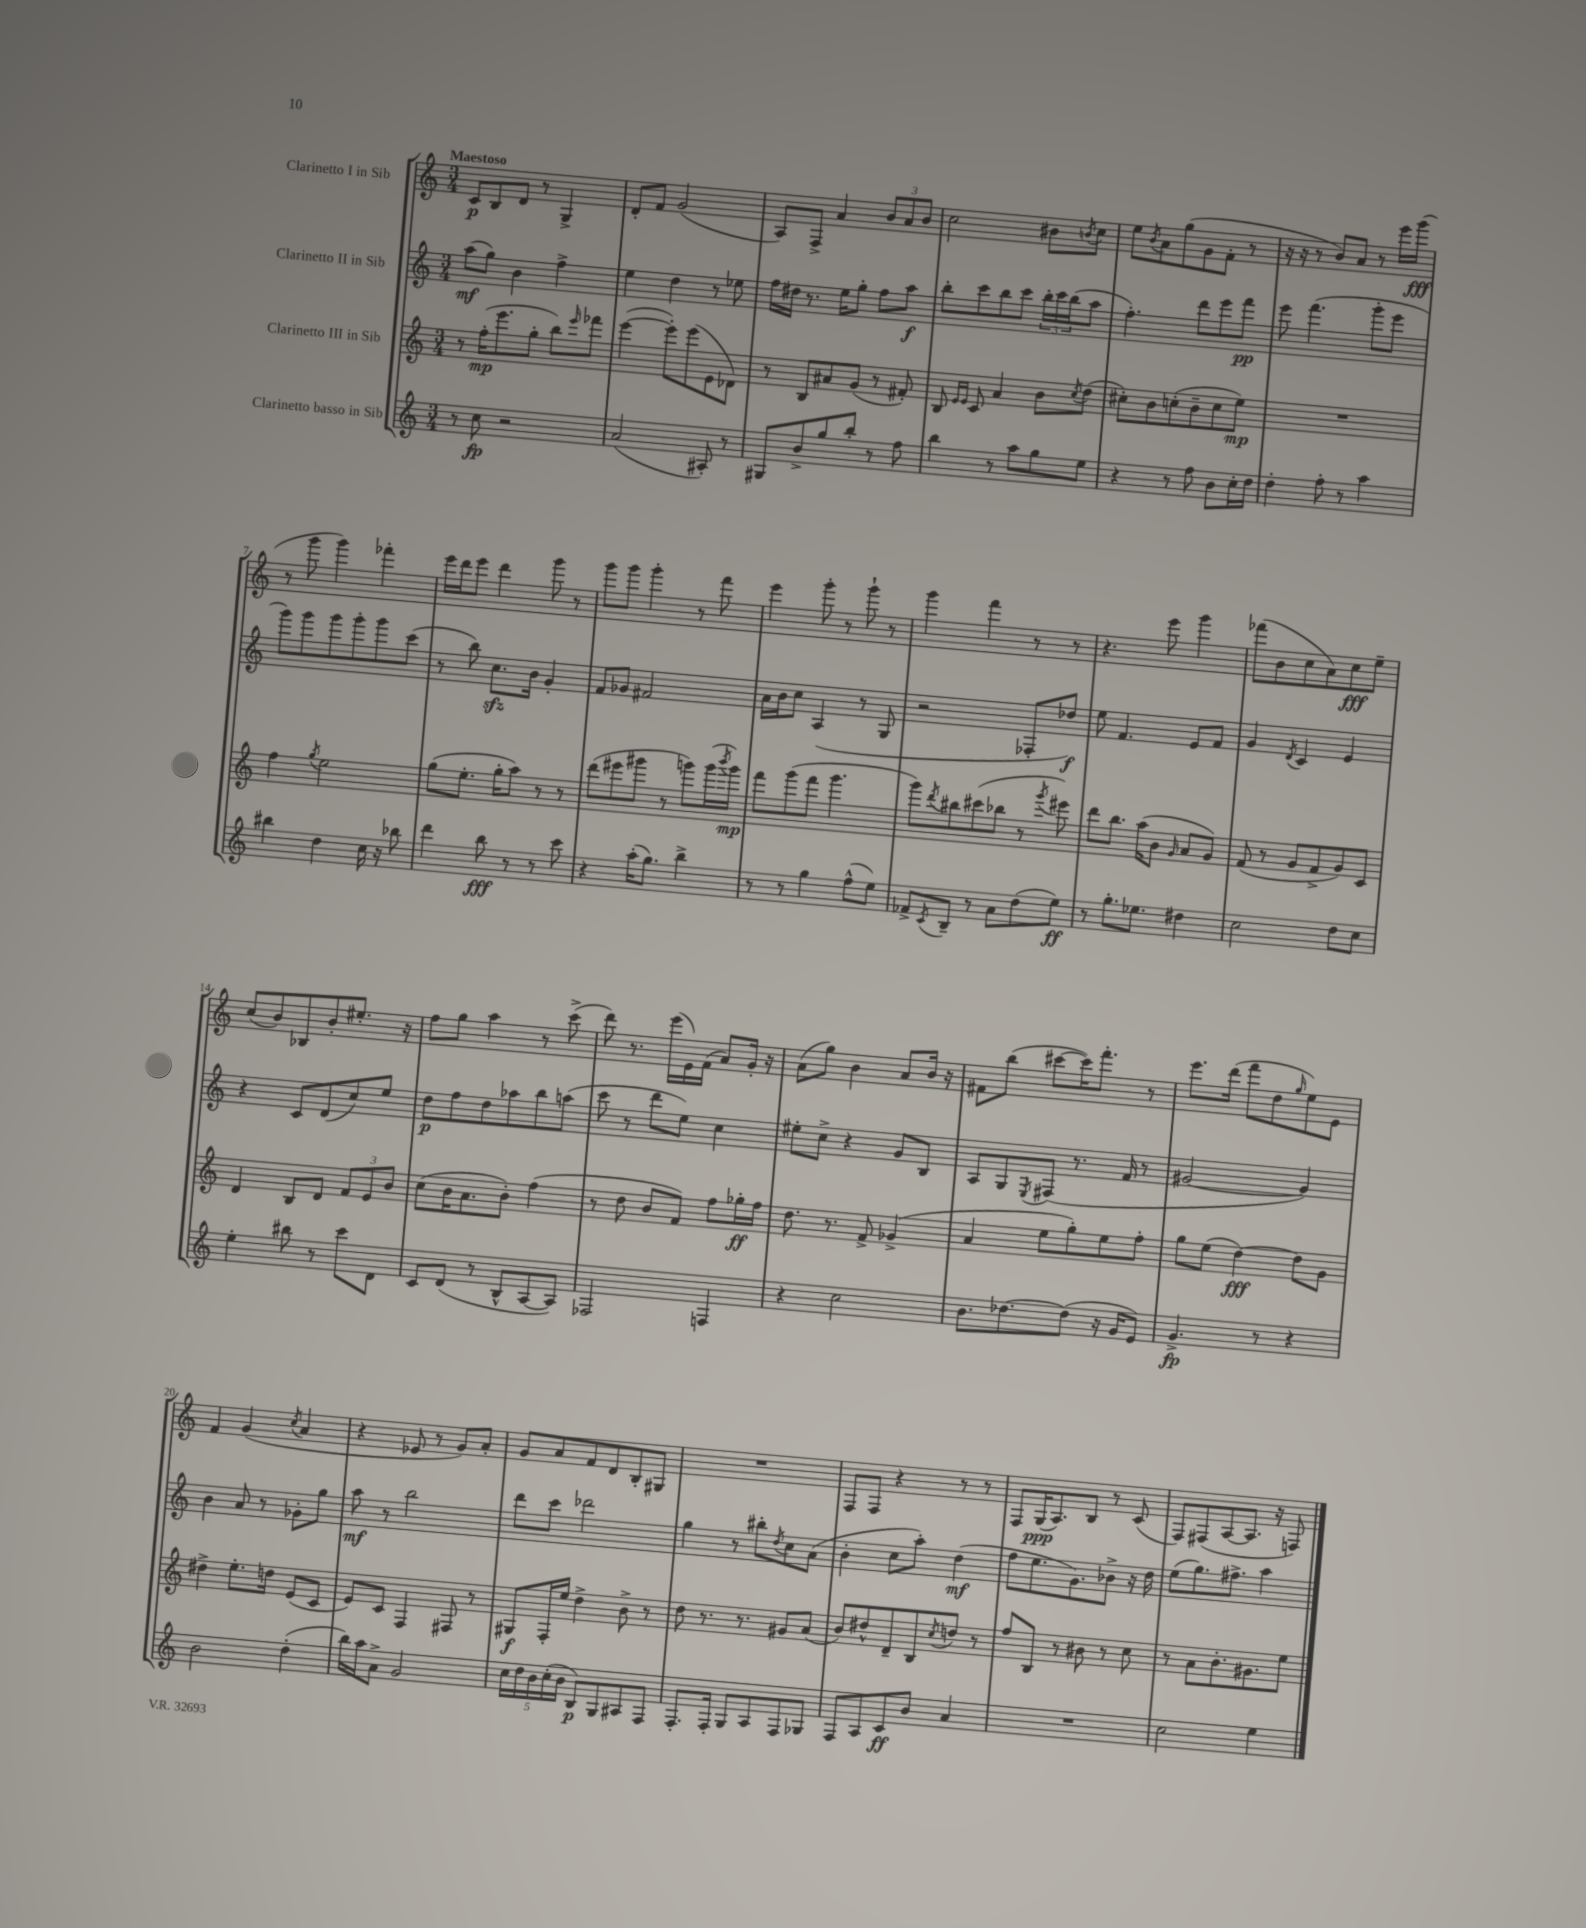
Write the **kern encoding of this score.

**kern	**kern	**kern	**kern
*staff4	*staff3	*staff2	*staff1
*clefG2	*clefG2	*clefG2	*clefG2
*k[]	*k[]	*k[]	*k[]
*M3/4	*M3/4	*M3/4	*M3/4
8r	8r	(8aa	8c
8cc	(16ff'	8gg)	8B
.	8.eee	.	.
2r	.	4b	8d
.	8gg'	.	8r
.	8bb)	4ff^	4G^
.	16qqeee	.	.
.	8fff-	.	.
=	=	=	=
(2a	([4eee	4ee	8d'
.	.	.	8f
.	8eee'])	4dd	(2g
.	(8eee	.	.
8A#')	8e	8r	.
8r	8d-)	8ee-	.
=	=	=	=
8G#	8r	16ff	8A)
.	.	16dd#	.
8b^	8B	8.r	8F^
8gg	8a#	.	4a
.	.	16ee	.
8bb'	(8g	8gg'	.
8r	8r	8ff	12b
.	.	.	12a
8ff	8f#')	8aa	.
.	.	.	12b
=	=	=	=
4bb	8B	8bb'	2cc
.	16qqe	.	.
.	16qqe	.	.
.	8c	8ccc	.
8r	4a	8bb	.
8aa	.	8ccc	.
8gg	8b	24bb'	8b#
.	.	24ccc	.
.	.	(24bb	.
.	8qcc	.	8qb
8ee	(8dd	8aa	8cc
=	=	=	=
4r	8cc#')	4.ff')	8ee
.	.	.	8qb
.	8b	.	8a
8r	(8cc'	.	(8gg
8ff	8b~	8ddd	8g
8b	8cc	8eee	8f'
16cc'	8ee)	8fff	8r
16dd	.	.	.
=	=	=	=
4dd'	2.r	8eee	16r
.	.	.	16r
.	.	(4.fff	8r
8ff'	.	.	8b)
8r	.	.	8a
4aa	.	8ggg'	8r
.	.	8eee	16eee
.	.	.	(16ggg
=	=	=	=
4bb#	4ff	8ggg)	8r
.	.	8ggg	8ggg
.	8qgg	.	.
4dd	2ee	8ggg	4ggg)
.	.	8ggg'	.
16cc	.	8ggg	4fff-'
16r	.	.	.
8bb-	.	(8ccc	.
=	=	=	=
4ddd	(8gg	8r	16eee
.	.	.	16ddd
.	8.ee'	8bb)	8eee
8bb	.	8.cc	4ddd
.	16gg'	.	.
8r	8aa)	.	.
.	.	16b	.
8r	8r	4g'	8ggg
8ccc	8r	.	8r
=	=	=	=
4r	(8ddd	8f	8ggg
.	8eee#	8g-	8ggg
(16aa'	8ggg#	2f#	4ggg'
8.gg)	.	.	.
.	8r	.	.
4bb^	8ggg)	.	8r
.	(16ggg	.	8fff
.	8qbbb	.	.
.	16ggg)	.	.
=	=	=	=
8r	8fff	16a	4eee
.	.	16b	.
8r	(8ggg	8cc	.
4gg	8fff	(4A	8ggg'
.	4.ggg	.	8r
(8ff^^	.	8r	8ggg`
8ee)	.	8G	8r
=	=	=	=
8f-^	8ggg)	2r	4ggg
8qc	8qddd	.	.
8B~	8bb#	.	.
8r	(8ccc#	.	4fff
8a	8bb-	.	.
(8dd	8r	8F-'	8r
.	8qggg	.	.
8ee)	8eee#)	8dd-)	8r
=	=	=	=
8r	8ddd	8ee	4.r
8.gg'	8.bb	4.f	.
8.ee-	(16aa	.	.
.	8b	.	8eee
.	16qqg	.	.
4dd#	8a	8e	4ggg
.	8g)	8f	.
=	=	=	=
2cc	(8f	4g	(8fff-
.	8r	.	8b
.	.	8qd	.
.	8g	4c	8cc
.	8f^	.	8a)
8dd	8g)	4e	8cc
8cc	8c	.	8ee~
=	=	=	=
4ee'	4d	4r	(8cc
.	.	.	8b)
8bb#	8B	8c	8B-
8r	8d	(8d	8b'
8ccc	12f	8cc)	8.ee#'
.	12e	.	.
8d	.	8ee	.
.	12b	.	.
.	.	.	16r
=	=	=	=
8c	(8cc	8dd	8ff
(8d	16b	8ff	8gg
.	8.a	.	.
8r	.	8dd	4aa
8B^^	8b')	8aa-	.
[8A	(4ff	8bb	8r
8A])	.	(8aa	(8ccc^
=	=	=	=
2F-	8r	8ccc	8ddd)
.	8dd	8r	8.r
.	8b	8ddd	.
.	.	.	(16eee
.	8f)	8ee)	16e)
.	.	.	(16f
4F	8ff	4cc	8a)
.	16gg-'	.	16g'
.	16ff	.	16r
=	=	=	=
4r	8.dd	8ee#'	(8a
.	.	8cc^	8gg)
.	8.r	.	.
2cc	.	4r	4b
.	8f^	.	.
.	(4g-^	8g	8a
.	.	8B	16b
.	.	.	16r
=	=	=	=
8.b	4a	8A	8f#
.	.	8G	(8bb
[8.dd-	.	.	.
.	.	8qE	.
.	8ee	(8F#	[8ccc#
(8dd-]	8gg')	8.r	16ccc#])
.	.	.	8.fff'
16r	8ee	.	.
16g	.	16f	.
8e)	8ff'	8r	8r
=	=	=	=
4.g^	8gg	[2g#	8.eee
.	(8ee	.	.
.	.	.	(16ddd
.	[4dd)	.	8fff
8r	.	.	8dd
.	.	.	16qqgg
4r	8dd]	4g#])	8ee)
.	8g	.	8e
=	=	=	=
2b	4dd#^	4b	4f
.	8.ee'	8a	(4g
.	.	8r	.
.	16dd	.	.
.	.	.	8qcc
(4dd'	(8e	8g-'	4a
.	8c	8gg	.
=	=	=	=
16bb)	8e)	8aa	4r
16aa	.	.	.
8a^	8c	8r	.
2g	4F	2bb	8e-
.	.	.	8r
.	8F#	.	8g)
.	8r	.	8a'
=	=	=	=
20cc	8G#	8ddd	8g
20dd	.	.	.
20b	.	.	.
.	16F'	8ccc	8a
(20cc'	.	.	.
.	16ee	.	.
20b	.	.	.
8B)	4dd^	2ddd-	8f
8G	.	.	8d
8A#	8b^	.	8B'
8F	8r	.	8G#
=	=	=	=
8.F'	8dd	4gg	2.r
.	8.r	.	.
16F'	.	.	.
8G	.	8r	.
.	8.r	.	.
8A	.	8bb#'	.
.	.	8qdd	.
8F	8g#	8cc	.
8G-	(8a	(8a	.
=	=	=	=
8F	8b)	4b'	8F
8A	8dd#^^	.	8F
8c	8d~	8cc	4r
8b	8B	8aa')	.
.	8qcc	.	.
4a	8dd	(4dd	8r
.	8r	.	8r
=	=	=	=
2.r	8ff	8ff	8F
.	8B	8.ee	(16G
.	.	.	8.A)
.	8r	.	.
.	.	8.g)	.
.	8b#	.	8B
.	8r	8b-^	8r
.	8cc	16r	(8c
.	.	16dd	.
=	=	=	=
2cc	8r	(8ee	8F)
.	8a	8.gg)	(8F#
.	8.b'	.	[8A
.	.	8.ff#^	.
.	.	.	8.A]
.	8.g#	.	.
4ee	.	4aa	.
.	.	.	16r
.	8ee	.	8F)
==	==	==	==
*-	*-	*-	*-
